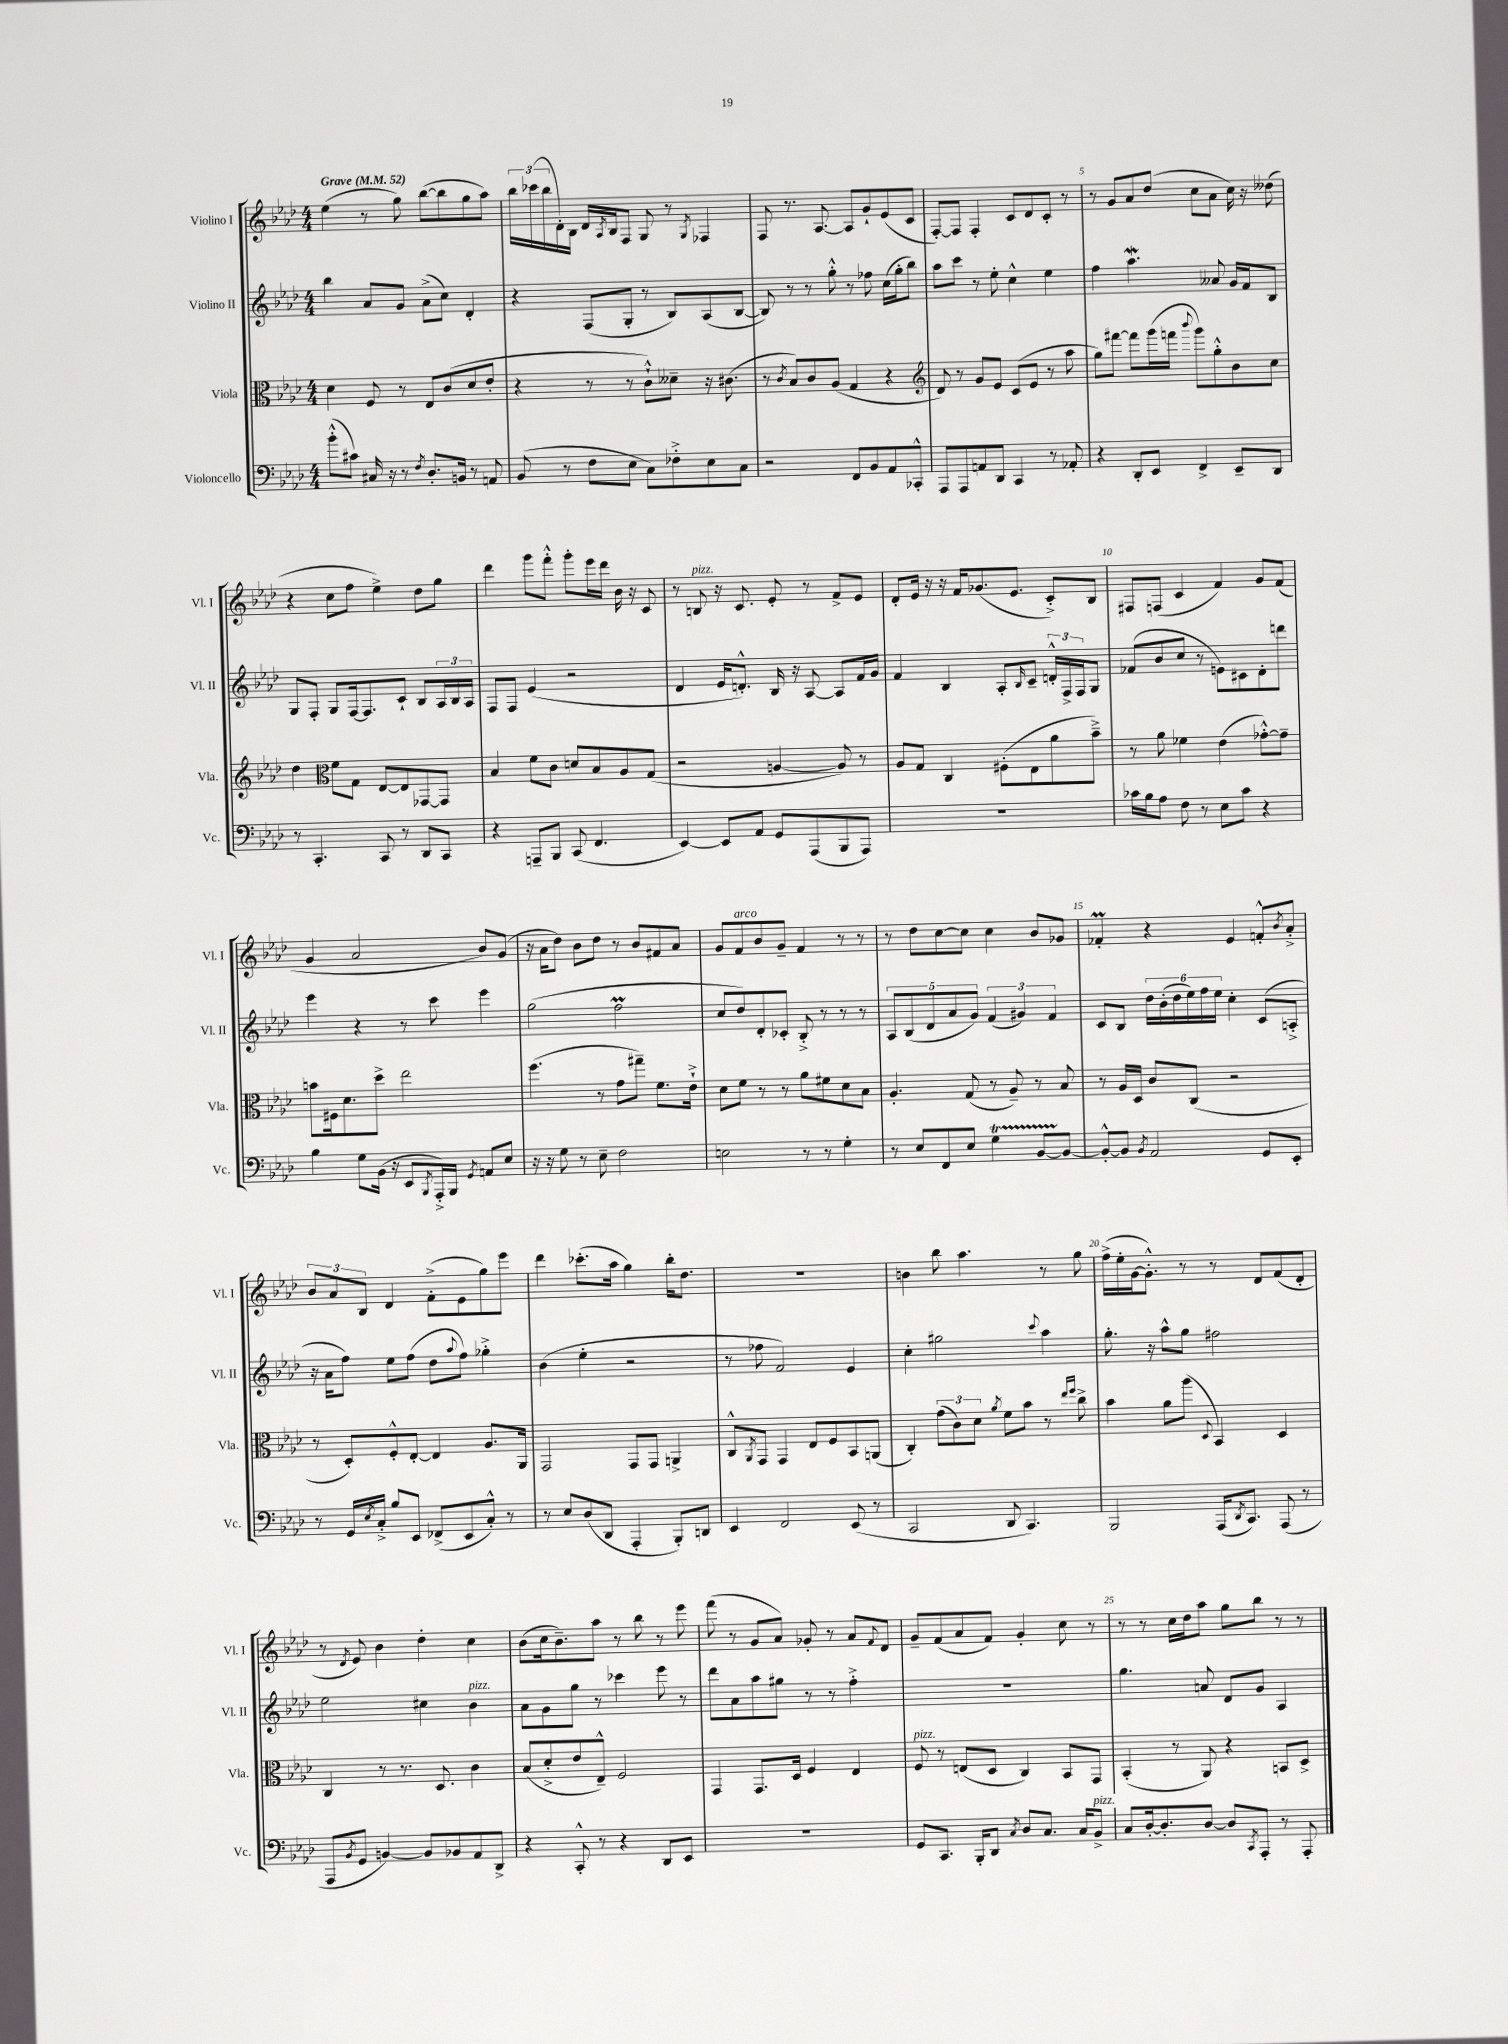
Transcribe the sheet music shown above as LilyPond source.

<<
\new StaffGroup <<
\new Staff = "s0" \with { instrumentName = "Violino I" shortInstrumentName = "Vl. I" } {
    \clef treble \key aes \major \numericTimeSignature \time 4/4 \tempo "Grave" 4 = 52
    ees''4( r8 g''8) bes''8~( bes''8 g''8 aes''8) |
    \tuplet 3/2 { bes''16 ces'''16( bes''16 } des'16-.) bes16 des'16 \acciaccatura { aes8 } bes16 f8 g8 r8 \acciaccatura { g8 } fes4 |
    f8 r8. aes8.~ aes8 g'8-! ees'8( c'8 |
    f8~-.) f8 f4-. c'8 des'8 c'8-. r8 |
    r8 g'8 aes'8 des''8( c''8 aes'8 c''16) r16 deses''8( |
    r4 c''8 f''8 ees''4->) des''8 g''8 |
    des'''4 g'''8 f'''8-.-^ g'''8-. ees'''16 des'''16 bes'16 r16 c'8 |
    r8 b8^\markup { \italic "pizz." } r16 c'8. ees'8-. r8 f'8-> ees'8 |
    des'8-. ees'16 r16 r16 f'16 ges'8.( ees'8. c'8-.->) bes8 |
    fis8 f8( c'4 f'4) g'8 f'8( |
    g'4 aes'2 bes'8) g'8( |
    r16 aes'16 des''8) bes'8 des''8 r8 bes'8 fis'8 aes'8 |
    g'8 f'8^\markup { \italic "arco" } bes'8 g'8-- f'4 r8 r8 |
    r8 des''8 c''8~ c''8 c''4 bes'8 ges'8 |
    fes'4-.\prall r4 ees'4 f'8-.-^ \acciaccatura { bes'8 } aes'8-.-> |
    \tuplet 3/2 { bes'8 aes'8 bes8 } des'4 f'8-.->( ees'8 g''8) ees'''8 |
    des'''4 ces'''8.-.( aes''16 g''4) bes''16-. des''8. |
    R1 |
    b'4 bes''8 aes''4. r8 g''8 |
    f''16->( ees''16-. g'16~ g'8.-.-^) r8 r8 des'8 f'8( des'8-. |
    r8 \acciaccatura { des'8 } ees'8) bes'4 des''4-. c''4 |
    bes'8( c''16 bes'8.--) aes''8 r8 bes''8 r8 ees'''8 |
    f'''8( r8 g'8 aes'8) ges'8-. r8 aes'8 \appoggiatura { f'8 } des'8 |
    g'8-- f'8( aes'8 f'8) g'4-. c''8 r8 |
    r8 r8 c''16 des''16 aes''8 g''8 bes''8 r8 r8 \bar "|." |
}
\new Staff = "s1" \with { instrumentName = "Violino II" shortInstrumentName = "Vl. II" } {
    \clef treble \key aes \major \numericTimeSignature \time 4/4
    bes''4 aes'8 g'8 aes'8->( c''8) des'4-. |
    r4 f8( g8-. r8 bes8) aes8( bes8~ |
    bes8) r8 r8 g''8-.-^ r8 fes''8 c''16( g''16-. bes''8) |
    aes''8 c'''8 r8 ees''8-. c''4-^ ees''4 |
    f''4 aes''4.\mordent aeses'8 g'16 f'16 bes8 |
    g8 f8-. g8 f16~ f8. c'8-! bes8 \tuplet 3/2 { aes16 bes16 aes16 } |
    f8 f8 ees'4( r2 |
    des'4 ees'16 d'8.-.-^) bes16 r16 aes8~ aes8 f'16 g'16 |
    f'4 bes4 aes8-. \grace { bes16 } c'8-- \tuplet 3/2 { d'16-.-^ f16-> f16 } g8 |
    fes'8( bes'8 c''8 r8 e'8) cis'8 des'8-. d'''8 |
    ees'''4 r4 r8 c'''8 ees'''4 |
    g''2( f''2\prall |
    c''8 des''8) des'8-. ces'8-. bes8-.-> r8 r8 r8 |
    \tuplet 5/4 { aes8 bes8( des'8 aes'8 g'8) } \tuplet 3/2 { f'4( gis'4) f'4 } |
    c'8 bes8 \tuplet 6/4 { des''16 bes'16-.( des''16 ees''16) f''16 ees''16 } c''4-. c'8( a8-.-> |
    r16 aes'16 f''8) ees''8 f''8( des''8 \appoggiatura { aes''8 } f''8) ges''4-.-> |
    bes'4( ees''4-. r2 |
    r8 fes''8 f'2) ees'4 |
    c''4-. gis''2 \appoggiatura { c'''8 } aes''4 |
    g''8.-. r16 aes''8-^ g''8 fis''2 |
    ees''2 cis''4 bes'4^\markup { \italic "pizz." } |
    aes'8 g'8 g''8 r8 ces'''4 ees'''8 r8 |
    des'''8 aes'8 aes''8 gis''8 r8 r8 f''4-.-> |
    R1 |
    g''4. a'8 des'8 g'8 aes4 \bar "|." |
}
\new Staff = "s2" \with { instrumentName = "Viola" shortInstrumentName = "Vla." } {
    \clef alto \key aes \major \numericTimeSignature \time 4/4
    des'4 f8 r8 ees8 c'8( des'8 ees'8-. |
    r4 r8 r8 c'8-!-^) deses'8-- r16 cis'8.( |
    r8 \acciaccatura { c'8 } bes8) c'8 aes8( g4 r4 |
    \clef treble des'8) r8 g'8 ees'8 c'8( ees'8 r8 aes''8 |
    g''8) fis'''8~ fis'''8 g'''16( f'''16 \appoggiatura { bes'''8 } g'''8) g''8-.-^ bes'8 c''8 |
    des''4 \clef alto f'8 g8 ees8~ ees8 ges,8~ ges,8 |
    bes4 f'8 c'8 d'8 bes8 aes8 g8( |
    r2 a4~ a8) r8 |
    aes8 g8 c4 fis8-.( ees8 aes'8 bes'8--->) |
    r8 aes'8 fes'4 ees'4( ges'8~-.-^) ges'8-- |
    b'8 fis16 des'8. des''8-> ees''2 |
    f''4.( r8 g'8 gis''8--) f'8. ees'16-!-> |
    des'8 f'8 r8 r8 aes'8 fis'8 des'8 bes8 |
    aes4.-. g8( r8 aes8--) r8 bes8 |
    r8 aes16 des16 c'8 c8( r2 |
    r8 des8-.) f8-.-^ ees8~-. ees4 aes8. aes,16 |
    g,2 g,8 g,8 a,4-> |
    c8-^ \acciaccatura { aes,8 } g,8 g,4 ees8 f8 bes,8 a,8( |
    c4-.) \tuplet 3/2 { g'8( c'8) des'8 } \acciaccatura { aes'8 } f'8 bes'8 r8 \grace { ees''16 f''16 } c''8-> |
    bes'4 aes'8 aes''8( \appoggiatura { des8 } bes,4) des4 |
    c4 r8 r8. des8. c'4 |
    bes8( des'8-.-> ees'8 ees8---^) f2 |
    g,4 g,8. des16 f4 ees4 |
    f8^\markup { \italic "pizz." } r8 e8( des8 c4) bes,8 g,8 |
    bes,4-.( r8 aes,8) r4 b,8 des8-> \bar "|." |
}
\new Staff = "s3" \with { instrumentName = "Violoncello" shortInstrumentName = "Vc." } {
    \clef bass \key aes \major \numericTimeSignature \time 4/4
    bes'8-.-^( cis'8) cis16 r16 r8 \acciaccatura { f8 } des8.-. b,16 r8 a,8 |
    bes,8( r8 f8 ees8 c8) fes8-.-> ees8 c8 |
    r2 f,8 bes,8 aes,8 ces,8-.-^ |
    aes,,8 aes,,8 a,8 des,8 c,4 r8 aes,8-. |
    r4 des,8-. ees,8 f,4-> ees,8-- des,8 |
    r8 c,4.-. c,8 r8 des,8 c,8 |
    r4 a,,8-- bes,,8 c,8( f,4. |
    ees,4~) ees,8 aes,8 g,8 aes,,8( bes,,8 aes,,8) |
    R1 |
    ces'16 bes16 aes8 f8 r8 ees8 ces'8 r4 |
    bes4 g8 bes,16( r16 ees,8 \acciaccatura { bes,,8 } aes,,16-.->) bes,,16 \acciaccatura { g,8 } a,8 ees8 |
    r16 r16 g8 r8 ees8-- f2 |
    e2 r8 r8 g4-. |
    r8 ees8 f,8 ees8 g4\startTrillSpan bes,8~ bes,8~\stopTrillSpan |
    bes,8~-.-^ bes,8 \acciaccatura { bes,8 } aes,2 g,8 ees,8-. |
    r8 g,16 \acciaccatura { ees8 } c16-.-> bes8 ees,8 fes,8->( ees,8 c8-.-^) r8 |
    r8 ees8 des8( des,8 aes,,4-. bes,,8-.) d,8 |
    ees,4 f,2 ees,8( r8 |
    c,2 des,8 c,4.) |
    bes,,2 aes,,16( \acciaccatura { des,8 } c,8.) aes,,8( r8 |
    aes,,8 \acciaccatura { bes,8 } g,8 b,4~) b,8 bes,8 aes,8 des,8-> |
    r4 c,8-.-^ r8 r4 des,8 ees,8 |
    R1 |
    g,8 c,8. bes,,16-. des,8 \acciaccatura { c8 } des8 c8. c16 bes,8->^\markup { \italic "pizz." } |
    c8 des16~-. des8.-. des8~ des8 \acciaccatura { c,8 } aes,,8-. r8 aes,,8-. \bar "|." |
}
>>
>>
\layout { \context { \Score \override BarNumber.break-visibility = ##(#f #t #t) barNumberVisibility = #(every-nth-bar-number-visible 5) } }
